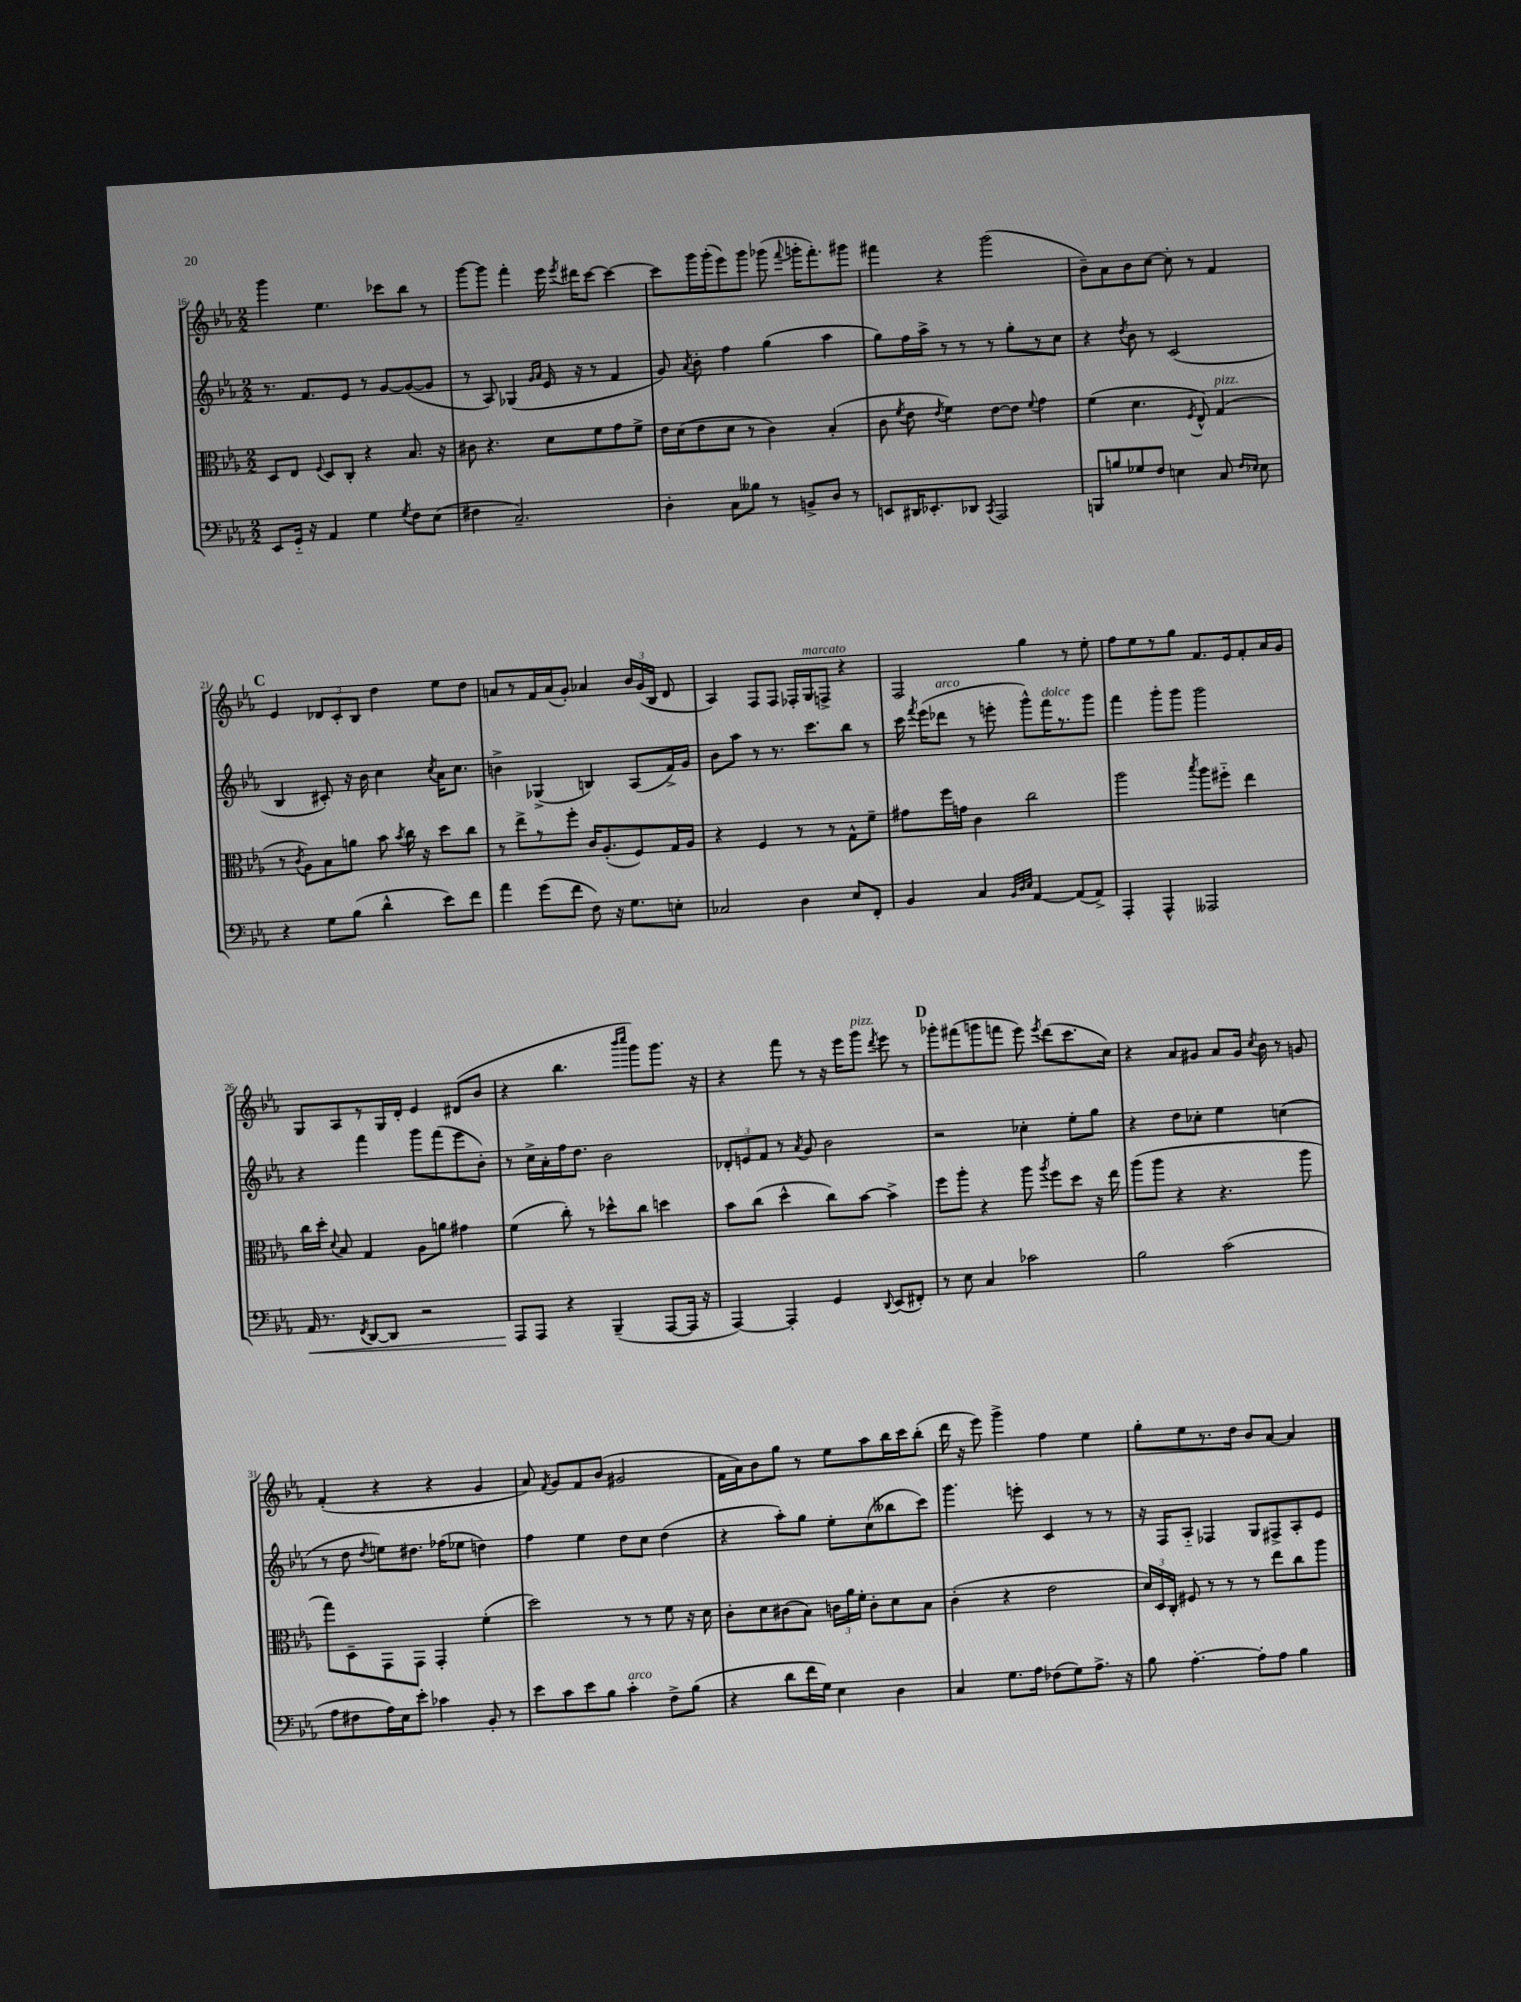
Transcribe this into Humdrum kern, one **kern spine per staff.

**kern	**dynam	**kern	**kern	**kern
*part4	*part4	*part3	*part2	*part1
*staff4	*staff4	*staff3	*staff2	*staff1
*clefF4	*	*clefC3	*clefG2	*clefG2
*k[b-e-a-]	*	*k[b-e-a-]	*k[b-e-a-]	*k[b-e-a-]
*M2/2	*	*M2/2	*M2/2	*M2/2
=16	=16	=16	=16	=16
8EE-/L	.	8D/L	8.r	4ggg\
16GG/Jk	.	8E-/J	.	.
16r	.	.	8.f/L	.
.	.	8qqF/	.	.
4AA-/	.	8D/L	.	4.ee-\
.	.	8C'/J	8e-/J	.
4G\	.	4r	8r	.
.	.	.	[8g/L	8ccc-X\L
8qG/	.	.	.	.
8F\L	.	8.B-/	(8g/_	8bb-\J
(8E-\J	.	.	8g/J]	8r
.	.	16r	.	.
=17	=17	=17	=17	=17
4F#X\	.	8c#X\	8r	[8ggg\L
.	.	4.r	8A-/)	8ggg\J]
2.C~/)	.	.	(4G-X/	4fff'\
.	.	.	16qqg/LL	.
.	.	.	16qqa-/JJ	.
.	.	8d\L	16e-/	16eee-\
.	.	.	.	8qeee-/
.	.	.	16r	16ddd#X\KL
.	.	8f\	8r	[8ccc\J
.	.	8g\	4f/	4ccc\_
.	.	8f^\J	.	.
=18	=18	=18	=18	=18
4D'\	.	16e-\LL	8g/)	8ccc\L]
.	.	(16d\J	.	.
.	.	.	8qa-/	.
.	.	8e-\	8b-'\	16ggg\L
.	.	.	.	(16ggg'\J
8C\L	.	8d\J	4ff\	8eee-\)
8B--X\J	.	8r	.	8ggg\J
8r	.	4c\)	(4gg\	(8ggg-X\
.	.	.	.	8qqfff/
8BBn^/L	.	.	.	16gggn'\KL
.	.	.	.	8.fff'\)
8D/J	.	(4B-'/	4aa-\	.
8r	.	.	.	8ggg#X\J
=19	=19	=19	=19	=19
8EEn/L	.	8c\	8gg\L)	4fff#X\
.	.	8qf/	.	.
16DD#X/K	.	8e-\	16ff\L	.
8.EE-X'/	.	.	16aa-^\JJ	.
.	.	8qe-/	.	.
.	.	4f\)	8r	4r
8DD-X/J	.	.	8r	.
8qCC/	.	.	.	.
2AAA-/	.	[8e-\L	8r	(2ggg\
.	.	8e-\J]	8gg'\L	.
.	.	8qqf/	.	.
.	.	4g\	8r	.
.	.	.	8cc\J	.
=20	=20	=20	=20	=20
8BBBn/L	.	(4f\	4r	8b-~\L)
8Bn/	.	.	.	8a-\
.	.	.	8qdd/	.
8G-X/	.	4.d\	8b-\	8b-\
8F/J	.	.	8r	[8cc\J
4En\	.	.	(2c/	8cc'\]
.	.	8qF/	.	.
.	.	8E-^^/)	.	8r
!	!	!LO:TX:a:i:t=pizz.	!	!
8C/	.	(4G/	.	4f/
16qqF/LL	.	.	.	.
16qqE-X/JJ	.	.	.	.
8E-\	.	.	.	.
!!LO:LB:g=z
!!LO:REH:place=s1:t=C
=21	=21	=21	=21	=21
4r	.	8r	4B-/	4e-/
.	.	8qc/	.	.
.	.	8A-\L)	.	.
8G\L	.	8B-\	8c#X'/)	12d-X/L
.	.	.	.	12c'/
(8B-\J	.	8an\J	16r	.
.	.	.	.	12B-/J
.	.	.	16b-\	.
4d^^\	.	8b-\	4cc\	4dd\
.	.	8qb-/	.	.
.	.	16cc\	.	.
.	.	16r	.	.
.	.	.	8qcc/	.
8e-\L)	.	8dd\L	16a-\KL	8ee-\L
.	.	.	8.cc\J	.
8f\J	.	8cc\J	.	8dd\J
=22	=22	=22	=22	=22
4a-\	.	8r	4bn^\	8an/L
.	.	8ee-^\L	.	8r
(8g\L	.	8r	(4G-X^/	16f/L
.	.	.	.	(16a/J
8f\J	.	8ff'\J	.	8g'/J)
8F\)	.	16c/KL	4Bn/)	4a-X/
.	.	(8.A-'/	.	.
16r	.	.	.	.
8.G\L	.	.	.	.
.	.	8F/)	(8A-/L	24b-/LL
.	.	.	.	(24g/
.	.	.	.	24B-/JJ
8En'\J	.	16G/L	16f^/L)	8d/
.	.	16A-/JJ	16g/JJ	.
=23	=23	=23	=23	=23
2C-X/	.	4r	8b-\L	4A-/)
.	.	.	8aa-\J	.
.	.	4F/	8r	8F/L
.	.	.	8.r	8F/J
4D\	.	8r	.	16F-X'/LL
!	!	!	!	!LO:TX:a:i:t=marcato
.	.	.	8.ccc\L	16G/J
.	.	8r	.	8Fn^/J
8E-/L	.	8G^^\L	8bb-\J	4r
8FF'/J	.	8f~\J	8r	.
=24	=24	=24	=24	=24
4BB-/	.	8g#X\L	16ccc\	2F/
.	.	.	8qfff/	.
.	.	.	(16eee-\KL	.
!	!	!	!LO:TX:a:i:t=arco	!
.	.	16ff\L	8ddd-X\J	.
.	.	16gn\JJ	.	.
4C/	.	4c\	8r	.
.	.	.	8eeen'\	.
32qqBB-/LLL	.	.	.	.
32qqD/	.	.	.	.
32qqE-/JJJ	.	.	.	.
[4AA-/	.	2cc\	8ggg^^\L)	4gg\
!	!	!	!LO:TX:a:i:t=dolce	!
.	.	.	16fff\K	.
.	.	.	8.r	.
(8AA-/L]	.	.	.	8r
8AA-^/J)	.	.	8ggg\J	8ee-'\
=25	=25	=25	=25	=25
4AAA-'/	.	2aa-\	4fff\	8ff\L
.	.	.	.	8ee-\
4AAA-^^/	.	.	8ggg'\L	8r
.	.	.	8ggg\J	8gg\J
.	.	8qbb-/	.	.
2AAA--X/	.	8aa-\L	2ggg\	8.f/L
.	.	8ff#X\J	.	.
.	.	.	.	16e-/k
.	.	4ee-\	.	8f'/
.	.	.	.	16a-/L
.	.	.	.	16g/JJ
!!LO:LB:g=z
=26	=26	=26	=26	=26
!	!LO:HP:b	!	!	!
16AA-/	<	16cc\LL	4r	8G/L
8.r	.	16dd'\JJ	.	.
.	.	8qqd/	.	.
.	.	8B-/	.	8A-/
8qFF/	.	.	.	.
[8DD/L	.	4G/	4fff\	8r
8DD/J]	.	.	.	16G/L
.	.	.	.	16d'/JJ
2r	.	8A-\L	8ggg\L	4e-/
.	.	8an\J	(8fff\	.
.	.	4g#X\	8eee-\	(8d#X/L
.	.	.	8b-'\J)	8b-/J
=27	=27	=27	=27	=27
8AAA-/L	.	(4f\	8r	4r
8AAA-/J	[	.	16cc^\LL	.
.	.	.	16a-'\	.
4r	.	8cc'\)	16ff\J	4.bb-\
.	.	.	8.dd\J	.
.	.	8r	.	.
(4BBB-~/	.	8dd-X^^\L	2b-\	.
.	.	.	.	16qqbbb-/LL
.	.	.	.	16qqcccc/JJ
.	.	8cc\J	.	8ggg\L)
[8AAA-/L	.	4ddn\	.	8.ggg\J
16AAA-/Jk]	.	.	.	.
16r	.	.	.	16r
=28	=28	=28	=28	=28
[4AAA-/)	.	8b-\L	12d-X'/L	4r
.	.	.	12en/	.
.	.	(8cc\J	.	.
.	.	.	12f/J	.
4AAA-'/]	.	4dd^^\	8r	8fff\
.	.	.	8qa-/	.
.	.	.	8g/	8r
4GG/	.	8cc\L)	2b-\	16r
.	.	.	.	16eee-\KL
!	!	!	!	!LO:TX:a:i:t=pizz.
.	.	[8b-\J	.	8ggg\J
8qqDD/	.	.	.	8qddd/
(8EE-/L	.	4b-^\]	.	8eee-\
8FF#X'/J)	.	.	.	8r
!!LO:REH:place=s1:t=D
=29	=29	=29	=29	=29
8r	.	8ff\L	2r	8ggg-X'\L
8E-\	.	8aa-'\J	.	(8fff#X\
4C/	.	4r	.	8gggn\
.	.	.	.	8fffn\J
2c-X\	.	8aa-\	4cc-X'\	8eee-\)
.	.	8qaa-/	.	8qeee-/
.	.	8ff\L	.	(8ddd\L
.	.	8dd\J	8ee-'\L	8.ccc\
.	.	16r	8gg\J	.
.	.	16ee-\	.	16cc\Jk)
=30	=30	=30	=30	=30
2B-\	.	(8aa-\L	4r	4r
.	.	8aa-\J	.	.
.	.	4r	8dd\L	8a-/L
.	.	.	8cc-X'\J	8g#X/J
(2c\	.	4.r	4ee-\	8a-/L
.	.	.	.	16g#/Jk
.	.	.	.	8qcc/
.	.	.	.	16b-\
.	.	.	(4ccn\	8r
.	.	8aa-\	.	8gn/
!!LO:LB:g=z
=31	=31	=31	=31	=31
8A-\L	.	8gg\L)	8r	(4f'/
8F#X\	.	8D~\	8dd\	.
.	.	.	8qdd/	.
16A-\L)	.	8GG\	8een\L)	4r
16E-\J	.	.	.	.
8e-'\J	.	8GG\J	8.dd#X\J	.
4c-X\	.	4GG'/	.	4r
.	.	.	(16ff-X\KL	.
.	.	.	8ee-X\J	.
8BB-'/	.	(4f'\	4ddn\)	4g/
8r	.	.	.	.
=32	=32	=32	=32	=32
8e-\L	.	2dd\)	4ff\	8a-/)
.	.	.	.	8qf/
8c\	.	.	.	8g/L
8e-\	.	.	4ee-\	8f/
8B-\J	.	.	.	(8b-/J
!LO:TX:a:i:t=arco	!	!	!	!
4c'\	.	8r	8dd\L	2g#X/
.	.	8r	8cc\J	.
8F^\L	.	8f\	(4dd\	.
(8B-\J	.	16r	.	.
.	.	16d\	.	.
=33	=33	=33	=33	=33
4r	.	8c'\L	4r	16f\LL
.	.	.	.	16a-\J)
.	.	8d\	.	8b-\
8d\L	.	(8c#X\	8aa-'\L)	8gg\J
16f\L	.	8B-\J)	8gg\J	8r
16G\JJ)	.	.	.	.
4E-\	.	24cn\LL	8ee-'\L	8ee-\L
.	.	24a-\	.	.
.	.	24f'\JJ	.	.
.	.	8c'\L	(8cc\	8aa-\
4D\	.	8d\	8bb--X\	16bb-\L
.	.	.	.	16ccc\J
.	.	8B-\J	8ccc\J)	(8bb-'\J
=34	=34	=34	=34	=34
4C/	.	(4c'\	4.ggg\	16ddd\
.	.	.	.	16r
.	.	.	.	8eee-\)
8.G\L	.	4r	.	4ggg^\
.	.	.	8eeen'\	.
16A-\Jk	.	.	.	.
(8F-X\L	.	2e-\	4c/	4ff\
8G\)	.	.	.	.
8.A-^\J	.	.	8r	4ee-\
.	.	.	8r	.
16r	.	.	.	.
=35	=35	=35	=35	=35
8B-\	.	24d/LL)	16r	8gg'\L
.	.	24D/	.	.
.	.	.	16F/KL	.
.	.	24C'/JJ	.	.
[4.A-'\	.	8F#X/	8A-/J	8ee-\
.	.	8r	4F-X/	8.r
.	.	8r	.	.
.	.	.	.	16dd\Jk
8A-'\L]	.	8r	8G/L	8b-/L
8A-\J	.	8ee-\L	8F#X^/	[8a-/J
4B-\	.	8cc\	8A-'/	4a-/]
.	.	8aa-\J	8e-/J	.
==	==	==	==	==
*-	*-	*-	*-	*-
